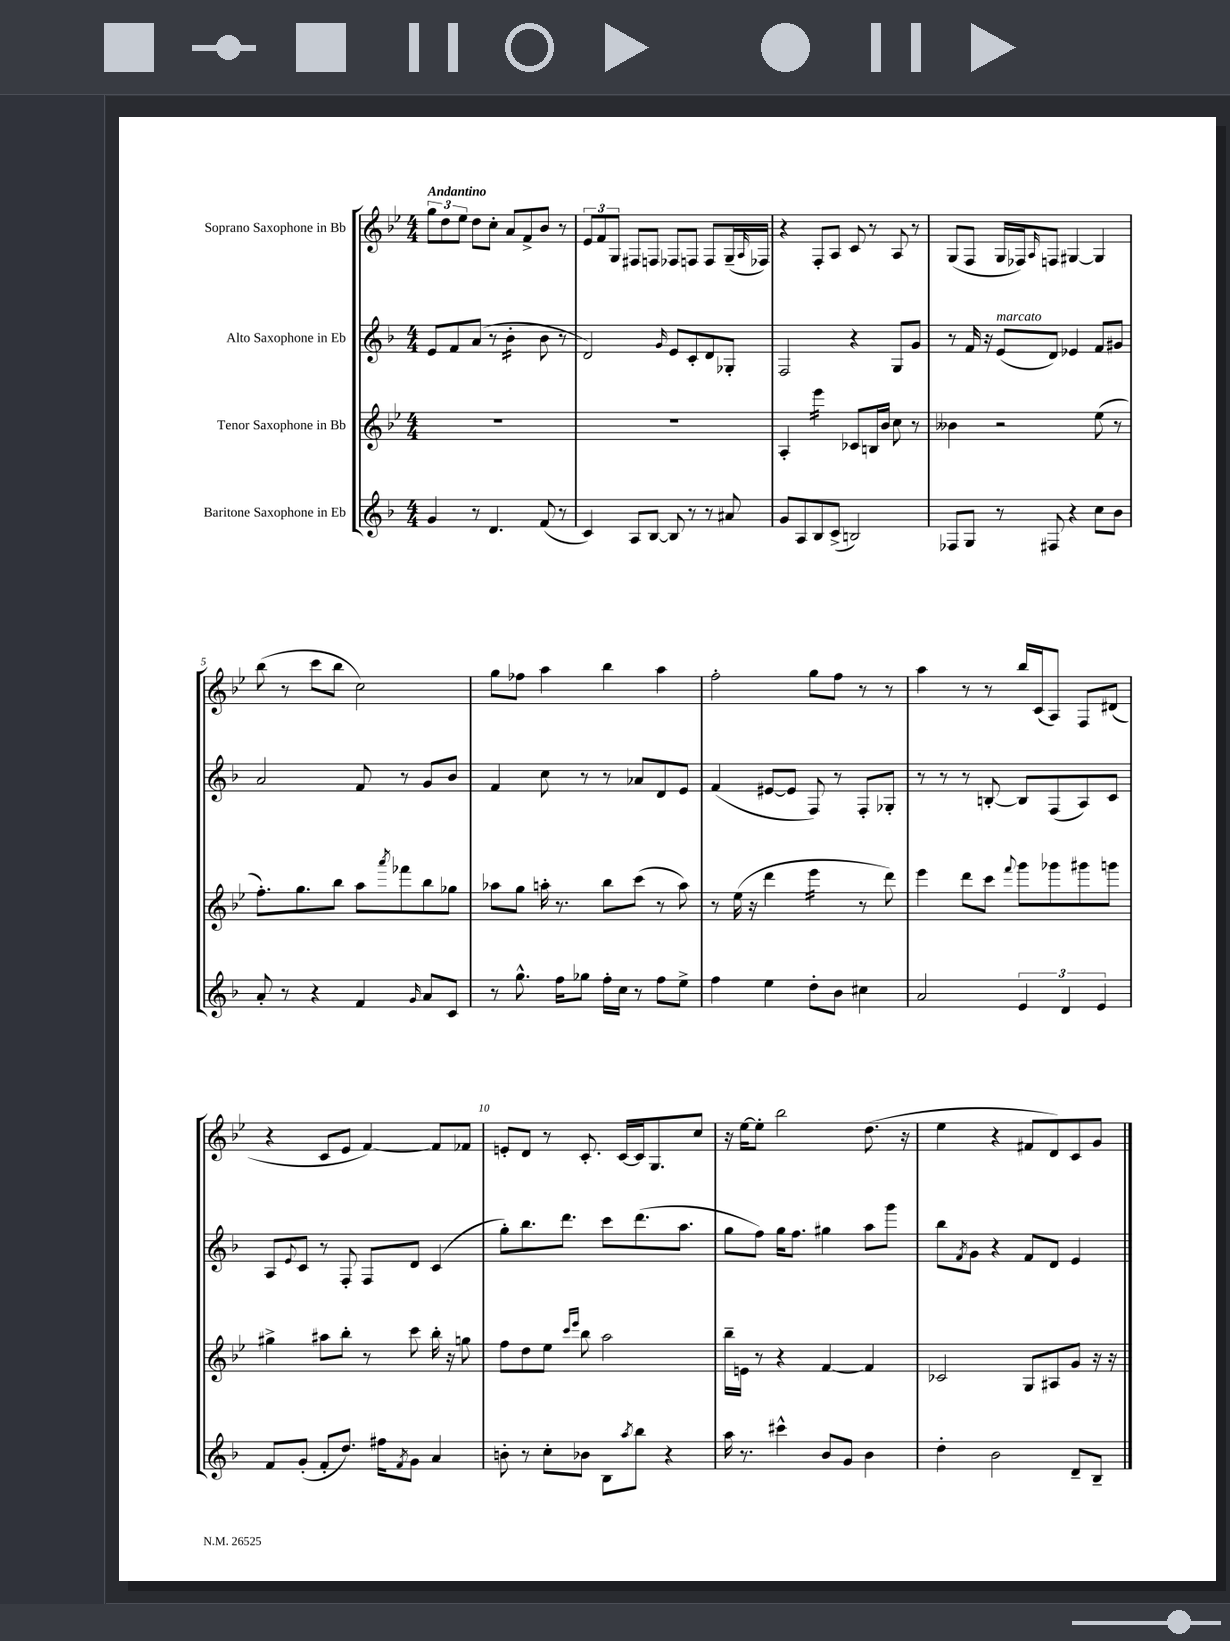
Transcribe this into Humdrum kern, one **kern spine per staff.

**kern	**kern	**kern	**kern
*staff4	*staff3	*staff2	*staff1
*clefG2	*clefG2	*clefG2	*clefG2
*k[b-]	*k[b-e-]	*k[b-]	*k[b-e-]
*M4/4	*M4/4	*M4/4	*M4/4
4g	1r	8e	12gg
.	.	.	12dd
.	.	8f	.
.	.	.	12ee-
8r	.	(8a	8dd
4.d	.	8r	8cc'
.	.	4b-'	8a
.	.	.	8f^
(8f	.	8b-	8b-
8r	.	8r	8r
=	=	=	=
4c)	1r	2d)	12e-
.	.	.	12f
.	.	.	12G
8A	.	.	8F#
[8B-	.	.	8F
.	.	16qqg	.
8B-]	.	8e	8F-
8r	.	8c'	8F
8r	.	8d	8F
8a#	.	8G-'	(16G~
.	.	.	16qqA
.	.	.	16F-)
=	=	=	=
8g	4A'	2F	4r
8A	.	.	.
8B-	4eee-	.	8F'
(8c^	.	.	8A
2B)	8c-	4r	8c
.	16B	.	8r
.	16b-	.	.
.	8cc	8G	8A
.	8r	8g	8r
=	=	=	=
8F-	4b--	8r	(8G
8G	.	16f	8F
.	.	16r	.
8r	2r	(8e	16G
.	.	.	16F-)
.	.	.	16qqA
8F#	.	8d)	8F
4r	.	4e-	[4G#
8cc	(8ee-	8f	4G#]
8b-	8r	8g#	.
=	=	=	=
8a'	8.ff')	2a	(8bb-
8r	.	.	8r
.	8.gg	.	.
4r	.	.	8ccc
.	8bb-	.	8bb-
4f	8aa	8f	2cc)
.	8qaaa	.	.
.	8fff-	8r	.
16qqg	.	.	.
8a	8bb-	8g	.
8c	8gg-	8b-	.
=	=	=	=
8r	8aa-	4f	8gg
8.gg^^	8gg	.	8ff-
.	16aa'	8cc	4aa
16ff	8.r	.	.
8gg-	.	8r	.
16ff'	8bb-	8r	4bb-
16cc	.	.	.
8r	(8ccc	8a-	.
8ff	8r	8d	4aa
8ee^	8aa)	8e	.
=	=	=	=
4ff	8r	(4f	2ff'
.	(16ee-	.	.
.	16r	.	.
4ee	4ddd	[8e#	.
.	.	8e#]	.
8dd'	4eee-	8F)	8gg
8b-	.	8r	8ff
4cc#	8r	8F'	8r
.	8ddd)	8G-'	8r
=	=	=	=
2a	4eee-	8r	4aa
.	.	8r	.
.	8ddd	8r	8r
.	8ccc	[8B'	8r
.	8qqfff	.	.
6e	8ggg	8B]	16bb-
.	.	.	(16c
.	8ggg-	(8F	8A)
6d	.	.	.
.	8ggg#	8A)	8F
6e	.	.	.
.	8ggg	8c	(8d#
=	=	=	=
8f	4gg#^	8A	4r
.	.	8qqe	.
(8g'	.	8c	.
8f'	8aa#	8r	8c
8.dd)	8bb-'	8F'	8e-
.	8r	8F	[4f)
16ff#	.	.	.
8qf	.	.	.
8g	8ccc	8d	.
4a	16bb-'	(4c	8f]
.	16r	.	.
.	8gg	.	8f-
=	=	=	=
8b'	8ff	8gg')	8e'
8r	8dd	8.bb-	8d
8cc'	8ee-	.	8r
.	.	8.ddd	.
.	16qqccc	.	.
.	16qqeee-	.	.
8b-	8bb-	.	8.c'
8B-	2aa	8ccc	.
.	.	.	[16c
8qaa	.	.	.
8bb-	.	(8.ddd	16c]
.	.	.	8.G
4r	.	.	.
.	.	8.aa	.
.	.	.	8cc
=	=	=	=
16aa	16bb-~	8gg	16r
8.r	16e	.	[16ee-
.	8r	8ff)	8ee-']
4ccc#^^	4r	16gg	2bb-
.	.	8.ff	.
8b-	[4f	4gg#	.
8g	.	.	.
4b-	4f]	8aa	(8.dd
.	.	8ggg	.
.	.	.	16r
=	=	=	=
4dd'	2c-	8bb-	4ee-
.	.	8qf	.
.	.	8g	.
2b-	.	4r	4r
.	8G	8f	8f#
.	8A#	8d	8d)
8d~	8g	4e	8c
8B-~	16r	.	8g
.	16r	.	.
==	==	==	==
*-	*-	*-	*-
